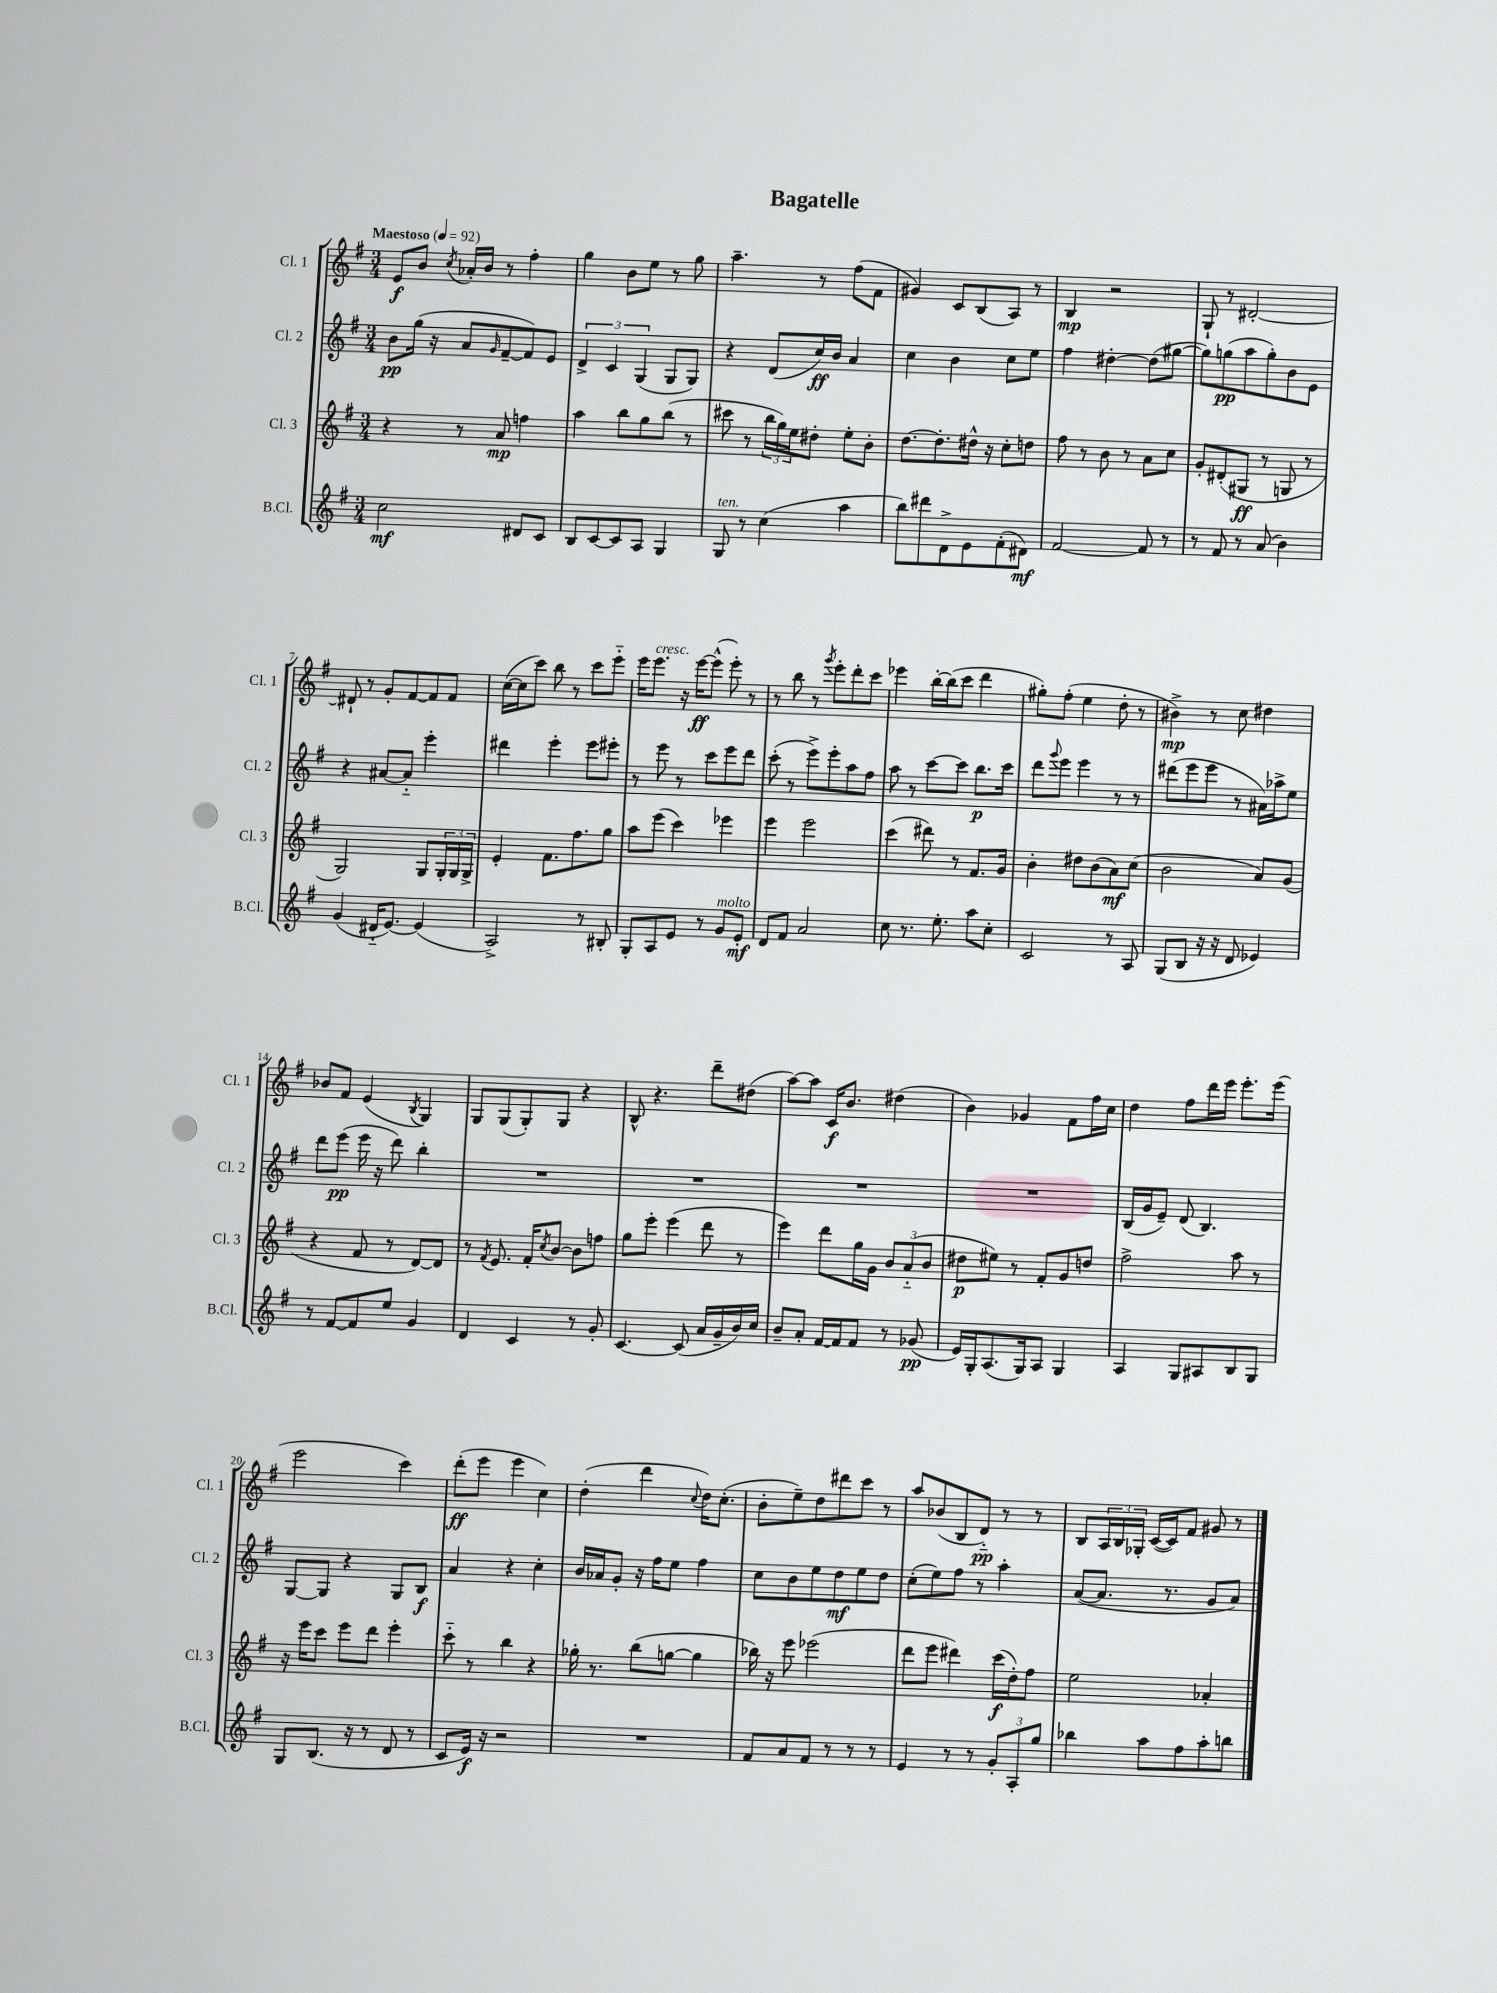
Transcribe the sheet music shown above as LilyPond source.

\header { title = "Bagatelle" }
<<
\new StaffGroup <<
\new Staff = "s0" \with { instrumentName = "Cl. 1" shortInstrumentName = "Cl. 1" } {
    \clef treble \key g \major \numericTimeSignature \time 3/4 \tempo "Maestoso" 4 = 92
    e'8\f b'8 \acciaccatura { c''8 } aes'16-. b'16 r8 fis''4-. |
    g''4 b'8 e''8 r8 g''8 |
    a''4.-- r8 fis''8( fis'8 |
    gis'4) c'8 b8( a8) r8 |
    b4\mp r2 |
    g8-! r8 dis'2~-. |
    dis'8-! r8 g'8-. fis'8~ fis'8 fis'8 |
    c''16~( c''16 c'''8) b''8 r8 c'''8 e'''8-_ |
    e'''16 e'''8.^\markup { \italic "cresc." } r16 e'''16~\ff e'''8-^( e'''8-.) r8 |
    r8 b''8 r8 \acciaccatura { g'''8 } e'''8-. d'''8-. c'''8 |
    ees'''4 b''16~-. b''16( c'''8 d'''4 |
    gis''8-.) fis''8-.( e''4 d''8-. r8 |
    bis'4->\mp) r8 c''8 dis''4 |
    bes'8 fis'8 e'4( \acciaccatura { b8 } g4) |
    g8 g8( g8-.) g8 r4 |
    b8-^ r4. d'''8-- dis''8( |
    a''8~) a''8 c'16\f b'8. dis''4( |
    b'4) ges'4 fis'8 fis''16 c''16 |
    d''4 fis''8 d'''16 e'''16 e'''8.-. e'''16( |
    e'''2 c'''4) |
    d'''8-.\ff( e'''8 e'''4 c''4) |
    d''4-.( d'''4 \appoggiatura { c''8 } d''16) c''8.-.( |
    b'8-. e''8--) d''8 dis'''8 c'''8 r8 |
    a''8 bes'8( b8 d'8-_\pp) r8 r8 |
    b8 \tuplet 3/2 { a16 b16 ges16-. } c'16~( c'16) fis'8 gis'8 r8 \bar "|." |
}
\new Staff = "s1" \with { instrumentName = "Cl. 2" shortInstrumentName = "Cl. 2" } {
    \clef treble \key g \major \numericTimeSignature \time 3/4
    b'8\pp g''16( r16 a'8 \grace { g'16 } fis'8~-- fis'8) e'8 |
    \tuplet 3/2 { d'4-> c'4 g4( } g8 g8) |
    r4 d'8( c''16\ff) b'16 a'4 |
    c''4 b'4 c''8 e''8 |
    fis''4 dis''4~-. dis''8( gis''8~ |
    gis''8) g''8\pp( a''8 g''8-.) b'8 e'8 |
    r4 ais'8~ ais'8-_ e'''4-. |
    dis'''4 e'''4-. e'''8 eis'''8-. |
    r8 e'''8 r8 c'''8 e'''8 d'''8 |
    c'''8-.( r8 e'''8->) e'''8-. a''8 fis''8 |
    a''8 r8 c'''8~ c'''8 b''8.\p c'''16 |
    d'''8 \appoggiatura { g'''8 } e'''8 e'''4 r8 r8 |
    dis'''8( e'''8 e'''8 r8 ais'16) aes''16-> e''8 |
    d'''8 e'''8\pp( e'''16 r16 d'''8) b''4-. |
    R2. |
    R2. |
    R2. |
    R2. |
    b16( g'16 e'8--) d'8( b4.) |
    g8~ g8 r4 g8 b8\f |
    a'4 r4 c''4-. |
    b'16 aes'16 g'8-. r16 fis''16 e''8 fis''4 |
    c''8 b'8 e''8 d''8\mf e''8 d''8 |
    c''8-.( e''8) fis''8 r8 a''4-. |
    a'8~( a'8. r8. g'8 a'8) \bar "|." |
}
\new Staff = "s2" \with { instrumentName = "Cl. 3" shortInstrumentName = "Cl. 3" } {
    \clef treble \key g \major \numericTimeSignature \time 3/4
    r4 r8 a'8\mp f''4 |
    a''4 b''8 g''8 b''8( r8 |
    cis'''8 r8 \tuplet 3/2 { b''16 g''16) e''16 } dis''8-. e''8-. b'8-. |
    d''8.~ d''8.-. dis''16-^ r16 c''8-. d''8 |
    fis''8 r8 b'8 r8 a'8 c''8 |
    g'8-. dis'8-.( gis8\ff r8 g8 r8 |
    g2) g8 \tuplet 3/2 { g16-. g16 g16-> } |
    e'4-. fis'8. fis''8. g''8 |
    a''8 e'''8( c'''4) ees'''4 |
    e'''4 e'''2 |
    c'''4( dis'''8) r8 fis'8. g'16 |
    b'4-. dis''8 b'8( a'8\mf) c''8( |
    b'2 a'8) g'8( |
    r4 fis'8 r8 d'8~) d'8 |
    r8 \acciaccatura { fis'8 } e'8. fis'16-. \acciaccatura { c''8 } b'8~ b'8 f''8 |
    g''8 e'''8-. e'''4( d'''8 r8 |
    e'''4) d'''8 g''16 g'16 \tuplet 3/2 { b'8 a'8-_( b'8 } |
    dis''8\p eis''8) r8 fis'8-. g'8 d''8 |
    fis''2-> a''8 r8 |
    r16 e'''16 c'''8 e'''8 d'''8 e'''4-. |
    c'''8-_ r8 b''4 r4 |
    ges''16-. r8. b''8( g''8~ g''4 |
    bes''16) r16 e'''8 ees'''2( |
    d'''8 e'''8 dis'''4) c'''16\f( d''16-.) fis''8 |
    e''2 aes'4-. \bar "|." |
}
\new Staff = "s3" \with { instrumentName = "B.Cl." shortInstrumentName = "B.Cl." } {
    \clef treble \key g \major \numericTimeSignature \time 3/4
    c''2\mf dis'8 c'8 |
    b8 c'8~ c'8 a8 g4 |
    g8^\markup { \italic "ten." } r8 c''4( a''4 |
    b''8) dis'''8 d'8-> e'8 fis'8-.( dis'8\mf) |
    fis'2~ fis'8 r8 |
    r8 fis'8 r8 a'8( b'4) |
    g'4( dis'16-_ e'8.~) e'4( |
    a2->) r8 bis8-. |
    g8-. a8 e'8 r8 g'8^\markup { \italic "molto" } e'8-.\mf |
    d'8 fis'8 a'2 |
    c''8 r8. e''8.-. a''8 c''8-. |
    c'2 r8 a8 |
    g8( b8 r16 r16 d'8 ees'4) |
    r8 fis'8~ fis'8 e''8 g'4 |
    d'4 c'4 r8 g'8-. |
    c'4.~ c'8( a'16 g'16-- b'16) c''16 |
    b'8-- a'8-. fis'16~ fis'16 fis'8 r8 ges'8\pp( |
    e'16) g16-. a8.( g16) a8 g4 |
    a4 g8 ais8 b8 g8 |
    g8 b8.( r16 r8 d'8 r8 |
    c'8 e'16\f) r16 r2 |
    R2. |
    fis'8 a'8 fis'8 r8 r8 r8 |
    e'4 r8 r8 \tuplet 3/2 { g'8-. a8-. g''8 } |
    bes''4 a''8 fis''8 a''8-. b''8 \bar "|." |
}
>>
>>
